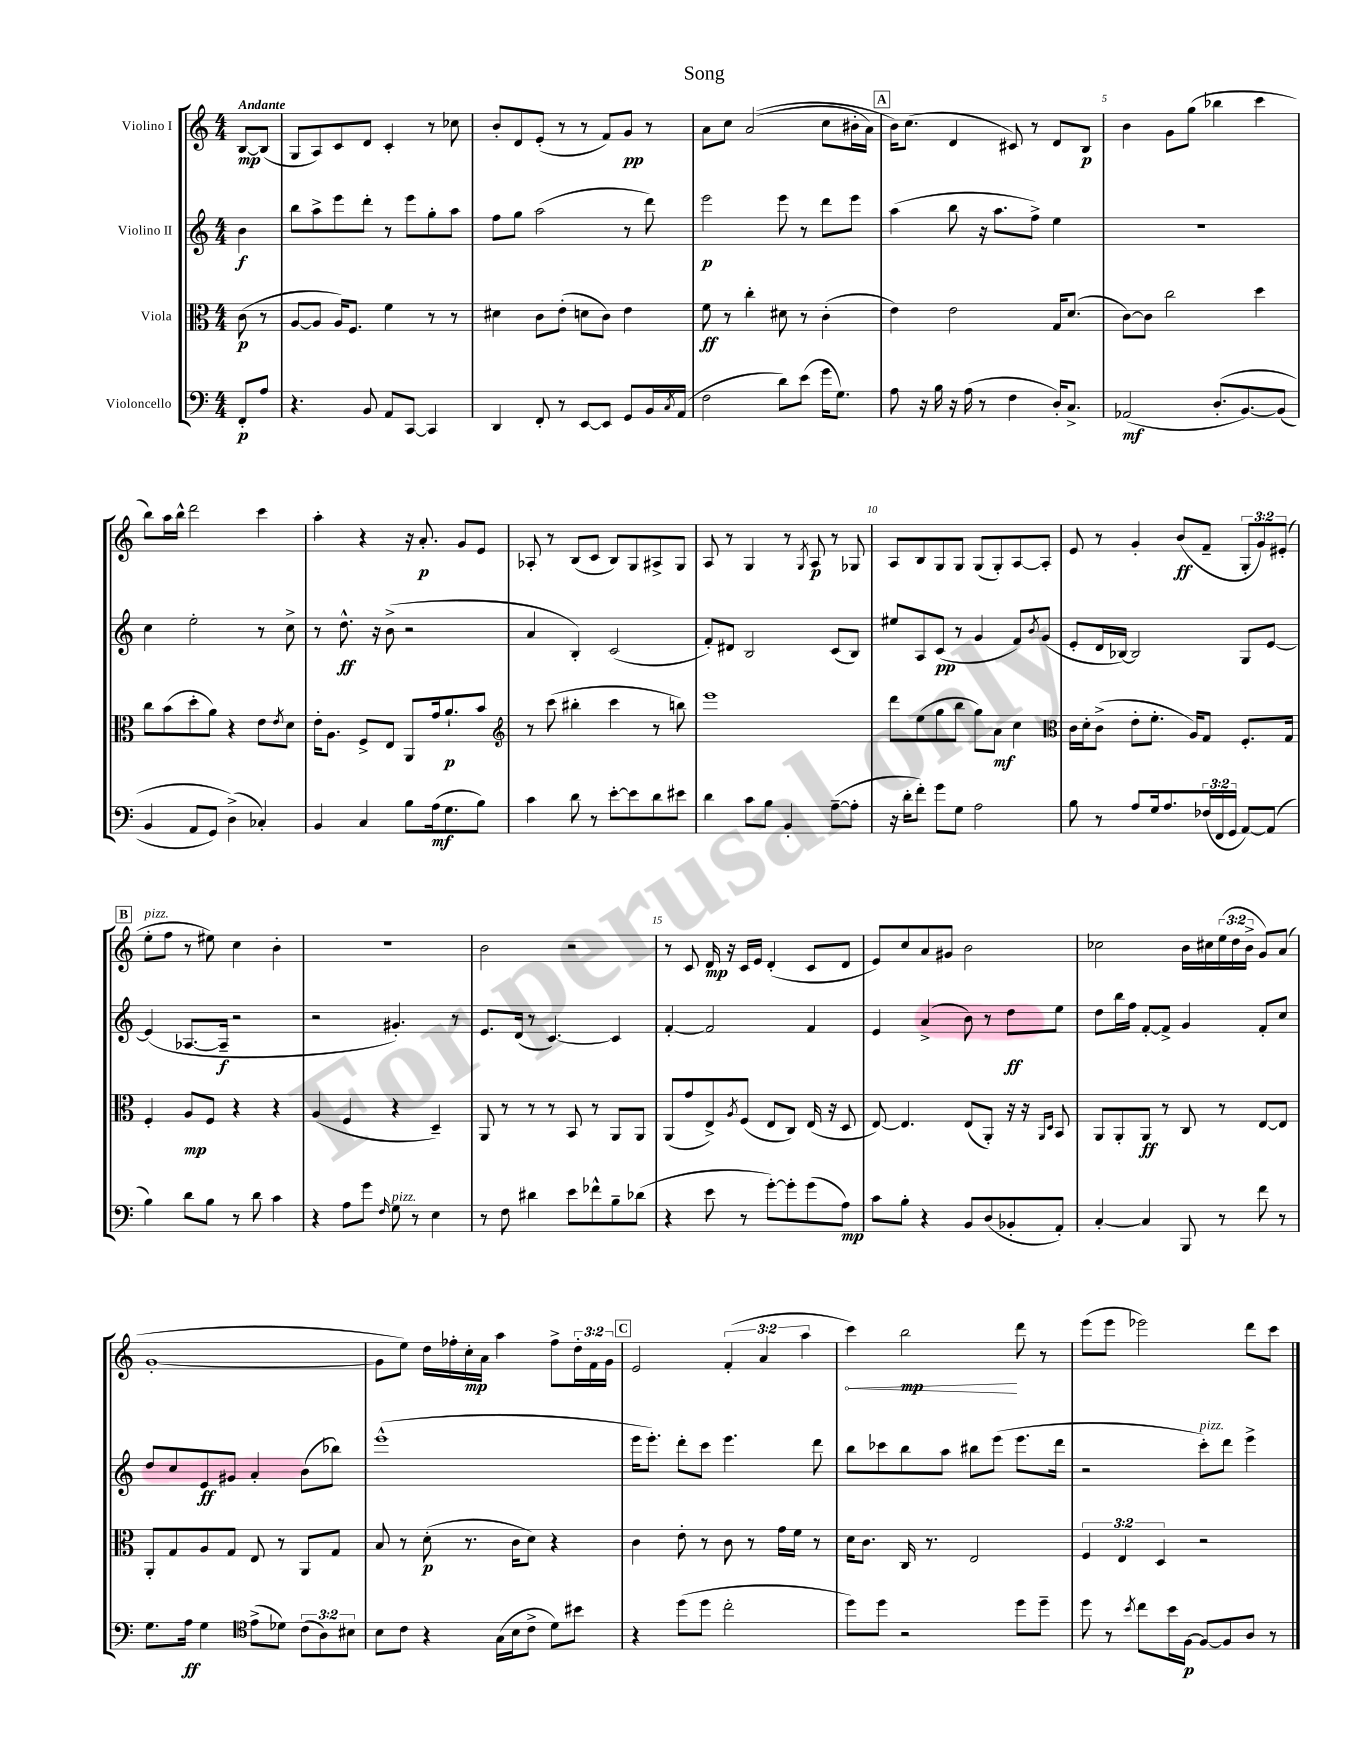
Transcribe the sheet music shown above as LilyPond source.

\header { title = "Song" }
<<
\new StaffGroup <<
\new Staff = "s0" \with { instrumentName = "Violino I" } {
    \clef treble \key c \major \numericTimeSignature \time 4/4 \override Staff.TupletNumber.text = #tuplet-number::calc-fraction-text \partial 4 \tempo "Andante"
    b8~\mp b8( |
    g8 a8) c'8 d'8 c'4-. r8 ces''8 |
    b'8-. d'8 e'8-.( r8 r8 f'8) g'8\pp r8 |
    a'8 c''8 a'2(\( c''8 bis'16-. a'16) |
    \mark \markup { \box "A" } b'16\) c''8.( d'4 cis'8) r8 d'8 b8\p |
    b'4 g'8 g''8( bes''4 c'''4 |
    b''8) a''16 b''16-^ d'''2 c'''4 |
    a''4-. r4 r16 a'8.-.\p g'8 e'8 |
    aes8-. r8 b8( c'8 b8) g8 ais8-> g8 |
    a8 r8 g4 r8 \acciaccatura { g8 } a8\p r8 ges8 |
    a8 b8 g8 g8 g8( g8-.) a8~ a8-. |
    e'8 r8 g'4-. b'8\ff( f'8-- \tuplet 3/2 { g8-. g'8) eis'8-.( } |
    \mark \markup { \box "B" } e''8-.^\markup { \italic "pizz." } f''8 r8 eis''8) c''4 b'4-. |
    R1 |
    b'2 r2 |
    r8 c'8 d'16\mp r16 c'16 e'16 d'4-.( c'8 d'8 |
    e'8) c''8 a'8 gis'8 b'2 |
    ces''2 b'16 cis''16 \tuplet 3/2 { e''16( d''16 b'16-> } g'8) a'8( |
    g'1~-. |
    g'8 e''8) d''16 fes''16-. c''16-.\mp a'16 a''4 fes''8-> \tuplet 3/2 { d''16-. f'16 g'16 } |
    \mark \markup { \box "C" } e'2 \tuplet 3/2 { f'4-.( a'4 a''4 } |
    \once \override Hairpin.circled-tip = ##t c'''4\<) b''2\mp\! d'''8 r8 |
    e'''8( e'''8 ees'''2) d'''8 c'''8 \bar "|." |
}
\new Staff = "s1" \with { instrumentName = "Violino II" } {
    \clef treble \key c \major \numericTimeSignature \time 4/4 \partial 4
    b'4\f |
    b''8 a''8-> e'''8 d'''8-. r8 e'''8 g''8-. a''8 |
    f''8 g''8 a''2( r8 d'''8) |
    e'''2\p e'''8 r8 d'''8 e'''8 |
    \mark \markup { \box "A" } a''4( b''8 r16 a''8. f''8->) e''4 |
    R1 |
    c''4 e''2-. r8 c''8-> |
    r8 d''8.-^\ff r16 b'8->( r2 |
    a'4 b4-.) c'2( |
    f'8-.) dis'8 b2 c'8( b8) |
    eis''8 a8 c'8\pp( r8 g'4 f'8) \acciaccatura { b'8 } g'8( |
    e'8-. d'16 bes16~) bes2 g8 e'8~ |
    \mark \markup { \box "B" } e'4( aes8.~ aes16--\f r2 |
    r2 gis'4.-.) r8 |
    e'8. d'16( r8 c'4.~) c'4 |
    f'4~-. f'2 f'4 |
    e'4 a'4->( b'8) r8 d''8\ff e''8 |
    d''8 b''16 f''16 f'8~-. f'8-> g'4 f'8-. c''8 |
    d''8 c''8 e'8\ff gis'8 a'4-. b'8( bes''8) |
    e'''1-^( |
    \mark \markup { \box "C" } e'''16 e'''8.-.) d'''8-. c'''8 e'''4. d'''8 |
    b''8 ces'''8 b''8 a''8 bis''8 e'''8( e'''8. d'''16 |
    r2 c'''8-.^\markup { \italic "pizz." }) d'''8 e'''4-> \bar "|." |
}
\new Staff = "s2" \with { instrumentName = "Viola" } {
    \clef alto \key c \major \numericTimeSignature \time 4/4 \override Staff.TupletNumber.text = #tuplet-number::calc-fraction-text \partial 4
    c'8\p( r8 |
    a8~ a8 a16) f8. f'4 r8 r8 |
    dis'4 c'8 e'8-.( d'8 c'8) e'4 |
    f'8\ff r8 c''4-. dis'8 r8 c'4-.( |
    \mark \markup { \box "A" } e'4) e'2 g16 d'8.( |
    c'8~) c'8 c''2 d''4 |
    c''8 b'8( d''8-. a'8) r4 e'8 \acciaccatura { e'8 } d'8 |
    e'16-. a8. f8-> e8 a,8 g'16 a'8.-!\p b'8 |
    \clef treble r8 c'''8( bis''4-. c'''4 r8 b''8) |
    e'''1 |
    d'''8 e''8( g''8 b''8 g''8) a'8\mf c''4 |
    \clef alto c'16 d'16-. c'8->( e'8-. f'8.-. a16) g8 f8.-. g16 |
    \mark \markup { \box "B" } f4-. a8\mp f8 r4 r4 |
    a4( f4 r4 d4--) |
    a,8 r8 r8 r8 b,8 r8 a,8 a,8 |
    a,8( g'8 e8->) \acciaccatura { a8 } f8( e8 c8) e16( r16 d8 |
    e8~) e4. e8( a,8-.) r16 r16 \grace { a,16 d16 } b,8 |
    a,8 a,8-. a,8\ff r8 c8 r8 e8~ e8 |
    a,8-. g8 a8 g8 e8 r8 a,8 g8 |
    b8 r8 d'8-.\p( r8. c'16 d'8) r4 |
    \mark \markup { \box "C" } c'4 e'8-. r8 c'8 r8 g'16 f'16 r8 |
    d'16 c'8. c16 r8. e2 |
    \tuplet 3/2 { f4 e4 d4 } r2 \bar "|." |
}
\new Staff = "s3" \with { instrumentName = "Violoncello" } {
    \clef bass \key c \major \numericTimeSignature \time 4/4 \override Staff.TupletNumber.text = #tuplet-number::calc-fraction-text \partial 4
    f,8-.\p a8 |
    r4. b,8 a,8 c,8~ c,4 |
    d,4 f,8-. r8 e,8~ e,8 g,8 b,16 \acciaccatura { c8 } a,16( |
    f2 d'8) e'8( g'16 g8.) |
    \mark \markup { \box "A" } a8 r16 b16 r16 a16( r8 f4 d16-.) c8.-> |
    aes,2\mf( d8.-.\( b,8.~) b,8( |
    b,4 a,8 g,8) d4->(\) ces4-.) |
    b,4 c4 b8 a16\mf( g8. b8) |
    c'4 d'8 r8 e'8~-. e'8 d'8 eis'8 |
    d'4 c'8 b8 b,4-. a8~--( a8-. |
    r16 d'16-. f'8-.) g'8 g8 a2 |
    b8 r8 a8 g16 a8. \tuplet 3/2 { fes16( f,16 g,16 } a,8~) a,8( |
    \mark \markup { \box "B" } b4) d'8 b8 r8 d'8 c'4 |
    r4 a8 g'8 \grace { f16 } g8^\markup { \italic "pizz." } r8 e4 |
    r8 f8 dis'4 e'8 fes'8-^ b8-- des'8( |
    r4 e'8 r8 g'8~-.) g'8-. g'8( a8\mp) |
    c'8 b8-. r4 b,8 d8( bes,8-. a,8-.) |
    c4~-. c4 b,,8 r8 f'8 r8 |
    g8. a16\ff g4 \clef tenor e'8->( des'8) \tuplet 3/2 { c'8( a8) bis8 } |
    b8 c'8 r4 g16( b16 c'8-> d'8) bis'8 |
    \mark \markup { \box "C" } r4 d''8( d''8 c''2-. |
    d''8) d''8 r2 d''8 d''8-- |
    d''8 r8 \acciaccatura { b'8 } c''8 b'16 f16~\p f8~ f8 a8 r8 \bar "|." |
}
>>
>>
\layout { \context { \Score \override BarNumber.break-visibility = ##(#f #t #t) barNumberVisibility = #(every-nth-bar-number-visible 5) } }
